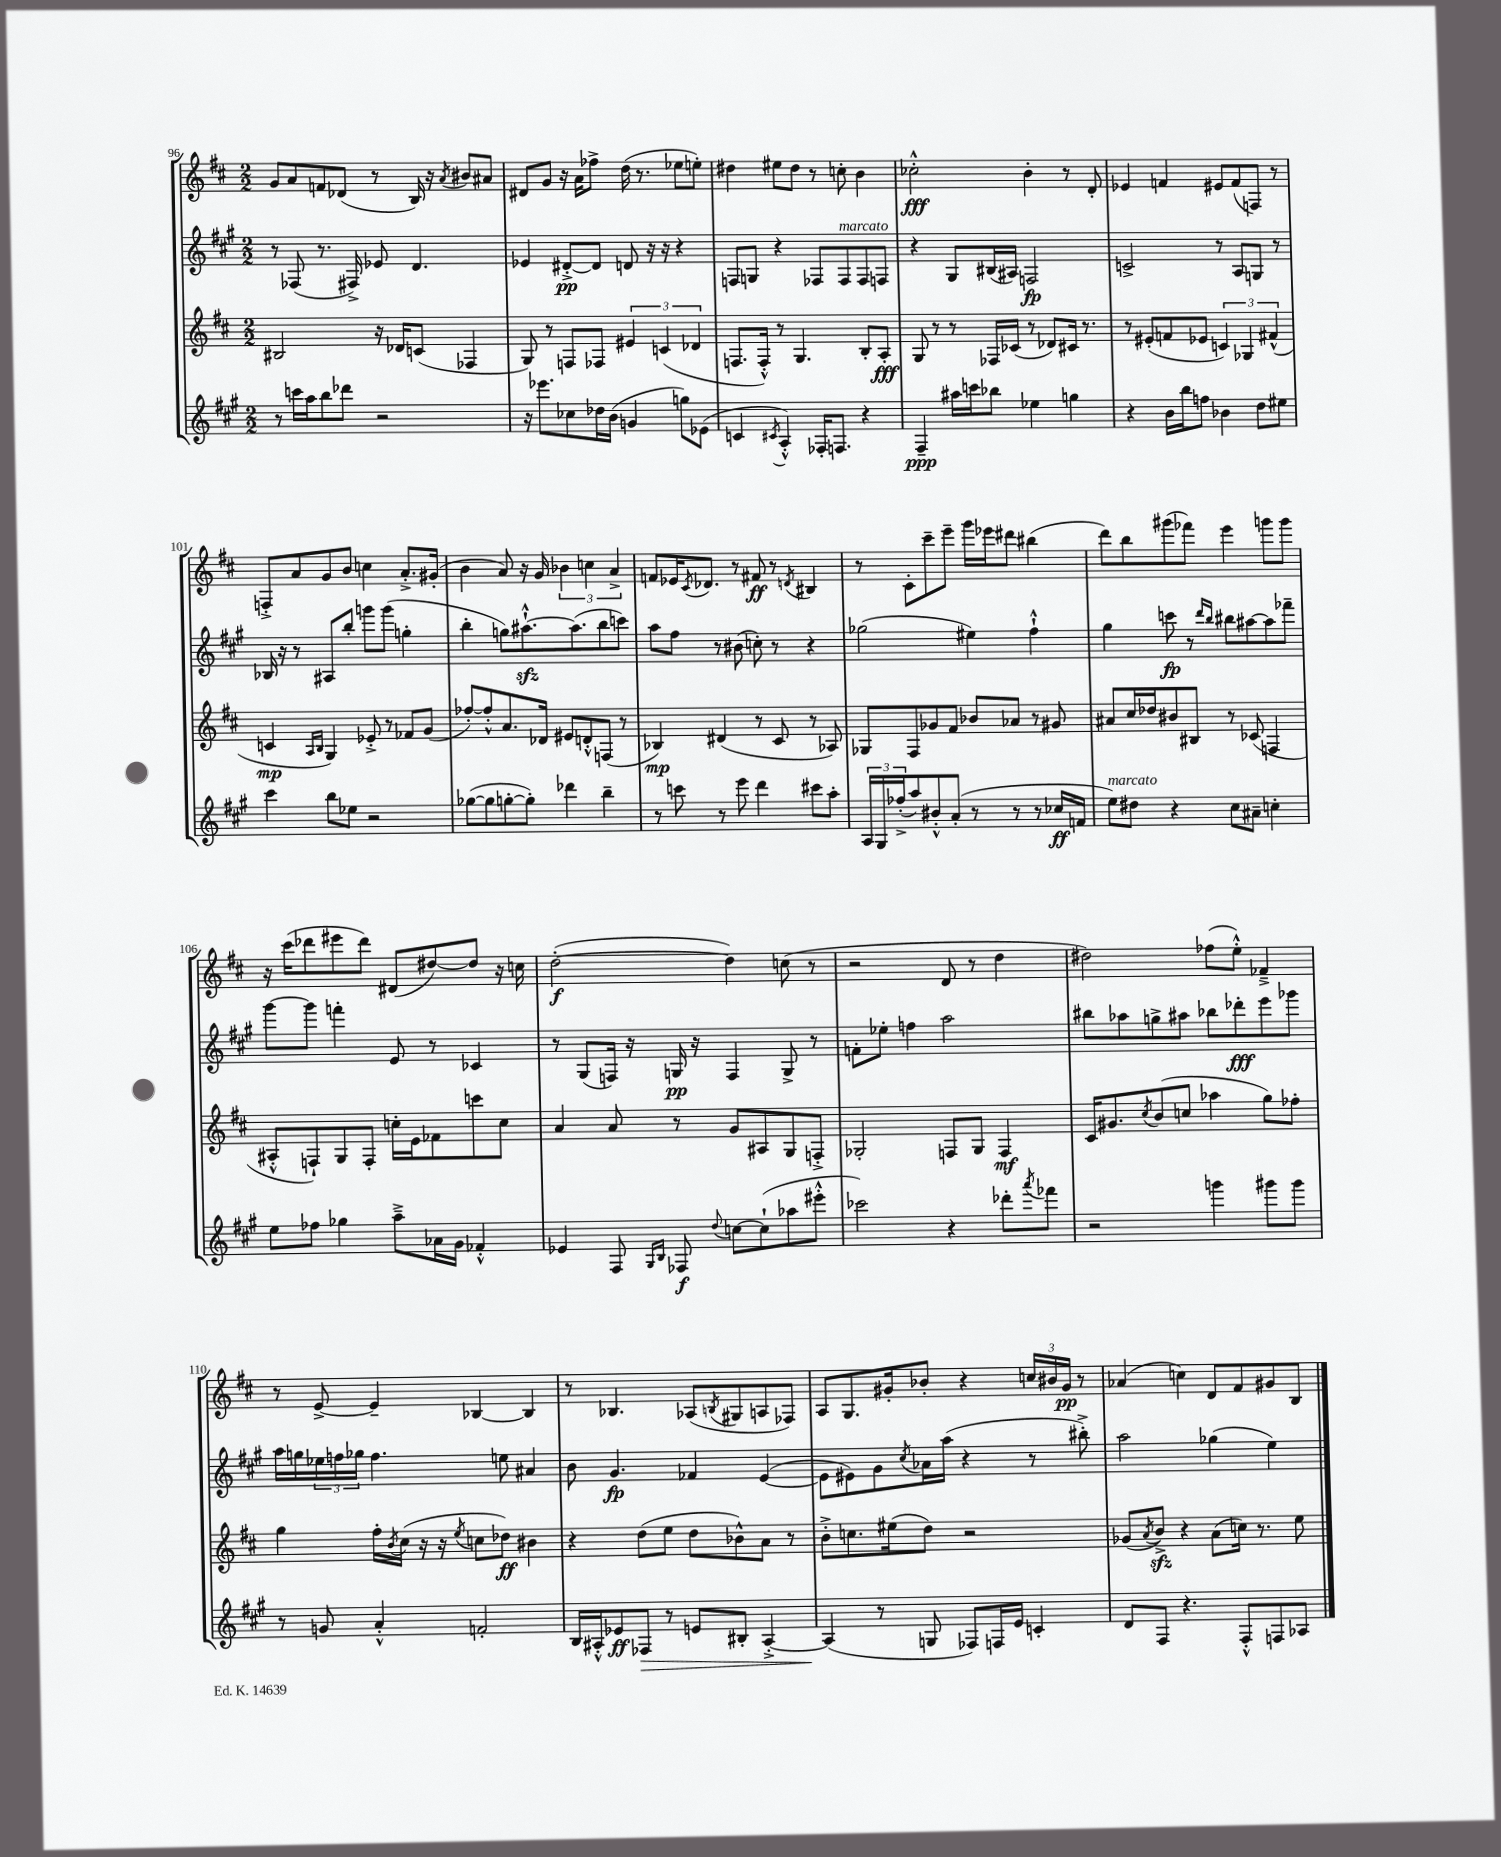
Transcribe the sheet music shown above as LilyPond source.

<<
\new StaffGroup <<
\new Staff = "s0" {
    \clef treble \key d \major \numericTimeSignature \time 2/2
    g'8 a'8 f'8 des'8( r8 b16) r16 \acciaccatura { a'8 } bis'8 ais'8 |
    dis'8 g'8 r16 a'16 fes''8-> d''16( r8. ees''8 e''8-.) |
    dis''4 eis''8 dis''8 r8 c''8-. b'4 |
    ces''2-.-^\fff b'4-. r8 d'8-. |
    ees'4 f'4 eis'8 f'8( f8) r8 |
    f8-.-> a'8 g'8 b'8 c''4 a'8.-.-> gis'16-.( |
    b'4 a'8) r16 g'16 \tuplet 3/2 { bes'4 c''4 a'4-> } |
    f'8 ees'16 \acciaccatura { cis'8 } des'8. r8 fis'8\ff r8 \acciaccatura { d'8 } bis4 |
    r8 cis'8-. cis'''8-- e'''8-- g'''16 ees'''16 dis'''8 bis''4( |
    d'''8) b''8 gis'''8( fes'''8) e'''4 g'''8 g'''8 |
    r16 cis'''16( des'''8 eis'''8 des'''8) dis'8( dis''8~) dis''8 r16 c''16 |
    d''2~-.\f( d''4) c''8( r8 |
    r2 d'8 r8 d''4 |
    dis''2) fes''8( e''8-.-^) fes'4---> |
    r8 e'8~-> e'4-- bes4~ bes4 |
    r8 bes4. aes8( \acciaccatura { b8 } gis8 a8 fes8) |
    a8 g8. gis'16-. bes'8-. r4 \tuplet 3/2 { c''16 bis'16 gis'16\pp } r8 |
    aes'4( c''4) d'8 fis'8 gis'8 b8 \bar "|." |
}
\new Staff = "s1" {
    \clef treble \key a \major \numericTimeSignature \time 2/2
    r8 fes8( r8. fis16->) ees'8 d'4. |
    ees'4 dis'8~-.->\pp dis'8 d'8 r16 r16 r4 |
    f8 g8 r4 fes8 fes8^\markup { \italic "marcato" } fes8 f8 |
    r4 gis8 bis16( ais16) f2\fp |
    c'2-> r8 a8 g8 r8 |
    bes16 r16 r8 ais8 b''8-. g'''8 g'''8( g''4-. |
    b''4-. g''8) ais''8.~-!-^\sfz ais''8.( b''8 c'''8) |
    a''8 fis''8 r8 bis'8( c''8-.) r8 r4 |
    ges''2( eis''4) fis''4-!-^ |
    gis''4 c'''8\fp r8 \grace { d'''16 b''16 } bis''8 ais''8~ ais''8 fes'''8-- |
    gis'''8~ gis'''8 f'''4-. e'8 r8 ces'4 |
    r8 gis8( f16) r16 g16\pp r16 f4 g8-> r8 |
    f'8-. ees''8-. f''4 a''2 |
    bis''8 aes''8 g''8-> ais''8 bes''8 des'''8-.\fff e'''8 ges'''8 |
    a''16 g''16 \tuplet 3/2 { ees''16 f''16 ges''16 } f''4. e''8 ais'4 |
    b'8 gis'4.\fp fes'4 e'4~( |
    e'8 eis'8) gis'8 \acciaccatura { cis''8 } aes'16 a''16( r4 r8 bis''8-.->) |
    a''2 ges''4( e''4) \bar "|." |
}
\new Staff = "s2" {
    \clef treble \key d \major \numericTimeSignature \time 2/2
    bis2 r16 des'16 c'8( fes4 |
    g8) r8 f8 fes8 \tuplet 3/2 { eis'4 c'4( des'4 } |
    f8. f16-.-^) r8 g4. b8-. a8-.\fff |
    g8 r8 r8 fes16 ces'16( r8 des'8) cis'16 r8. |
    r8 eis'8-.( f'8 ees'8 \tuplet 3/2 { c'4) ges4 fis'4-^( } |
    c'4\mp \grace { a16 b16 } g4) ees'8-.-> r8 fes'8 g'8( |
    fes''8~-.) fes''8-.-^ a'8. des'16 eis'8 d'8-.-^ f8( r8 |
    bes4\mp) dis'4( r8 cis'8 r8 aes8) |
    ges8 fis8 ges'8 fis'8 bes'8 aes'8 r8 gis'8 |
    ais'8 cis''16 des''16 bis'8 bis8 r8 ces'8( f4 |
    ais8-.-^ f8-!) g8 f8-. c''16-. e'16 fes'8 c'''8 c''8 |
    a'4 a'8 r8 g'8 ais8 g8 f8-.-> |
    ges2-. f8 ges8 f4\mf |
    cis'16 gis'8. \acciaccatura { cis''8 } b'8( c''8 aes''4 g''8) fes''8-. |
    g''4 fis''16-. \acciaccatura { b'8 } cis''16( r16 r16 \acciaccatura { e''8 } c''8 des''8\ff) bis'4 |
    r4 d''8( e''8 d''8 bes'8-^) a'8 r8 |
    b'8-.-> c''8. eis''16( d''8) r2 |
    ges'8( \acciaccatura { a'8 } b'8->\sfz) r4 a'8( c''16) r8. e''8 \bar "|." |
}
\new Staff = "s3" {
    \clef treble \key a \major \numericTimeSignature \time 2/2
    r8 c'''16 a''16 b''8 des'''8 r2 |
    r16 ees'''8. ces''8 des''16 b'16( g'4 g''8) ees'8( |
    c'4 \acciaccatura { cis'8 } a4-.-^) fes16-. f8. r4 |
    fis4--\ppp ais''16 c'''16 bes''8 ees''4 g''4 |
    r4 b'16 b''16 f''8 bes'4 d''8 eis''8 |
    cis'''4 b''8 ees''8 r2 |
    ges''8~( ges''8 g''8~-. g''8-.) des'''4 b''4-- |
    r8 c'''8 r8 e'''8 d'''4 cis'''8 a''8-. |
    \tuplet 3/2 { a16 gis16 fes''16-.->( } a''8) bis'8-.-^ a'8-.( r8 r8 r8 ces''16\ff f'16 |
    e''8^\markup { \italic "marcato" }) dis''8 r4 cis''8 ais'8-- c''4-. |
    e''8 fes''8 ges''4 a''8---> aes'16 gis'16 fes'4-.-^ |
    ees'4 fis8 \grace { gis16 b16 } fes8\f \appoggiatura { d''8 } c''8~ c''8-!( aes''8 eis'''8-.-^ |
    ces'''2) r4 des'''8-. \acciaccatura { a'''8 } fes'''8 |
    r2 g'''4 gis'''8 gis'''8 |
    r8 g'8 a'4-.-^ f'2-. |
    b16 ais16-.-^ ees'8\ff fes8\> r8 e'8 bis8-. ais4~-.-> |
    ais4\!( r8 g8 fes8) f16 e'16 c'4-. |
    d'8 fis8 r4. fis8-.-^ f8 aes8 \bar "|." |
}
>>
>>
\layout { \context { \Score currentBarNumber = #96 } }
